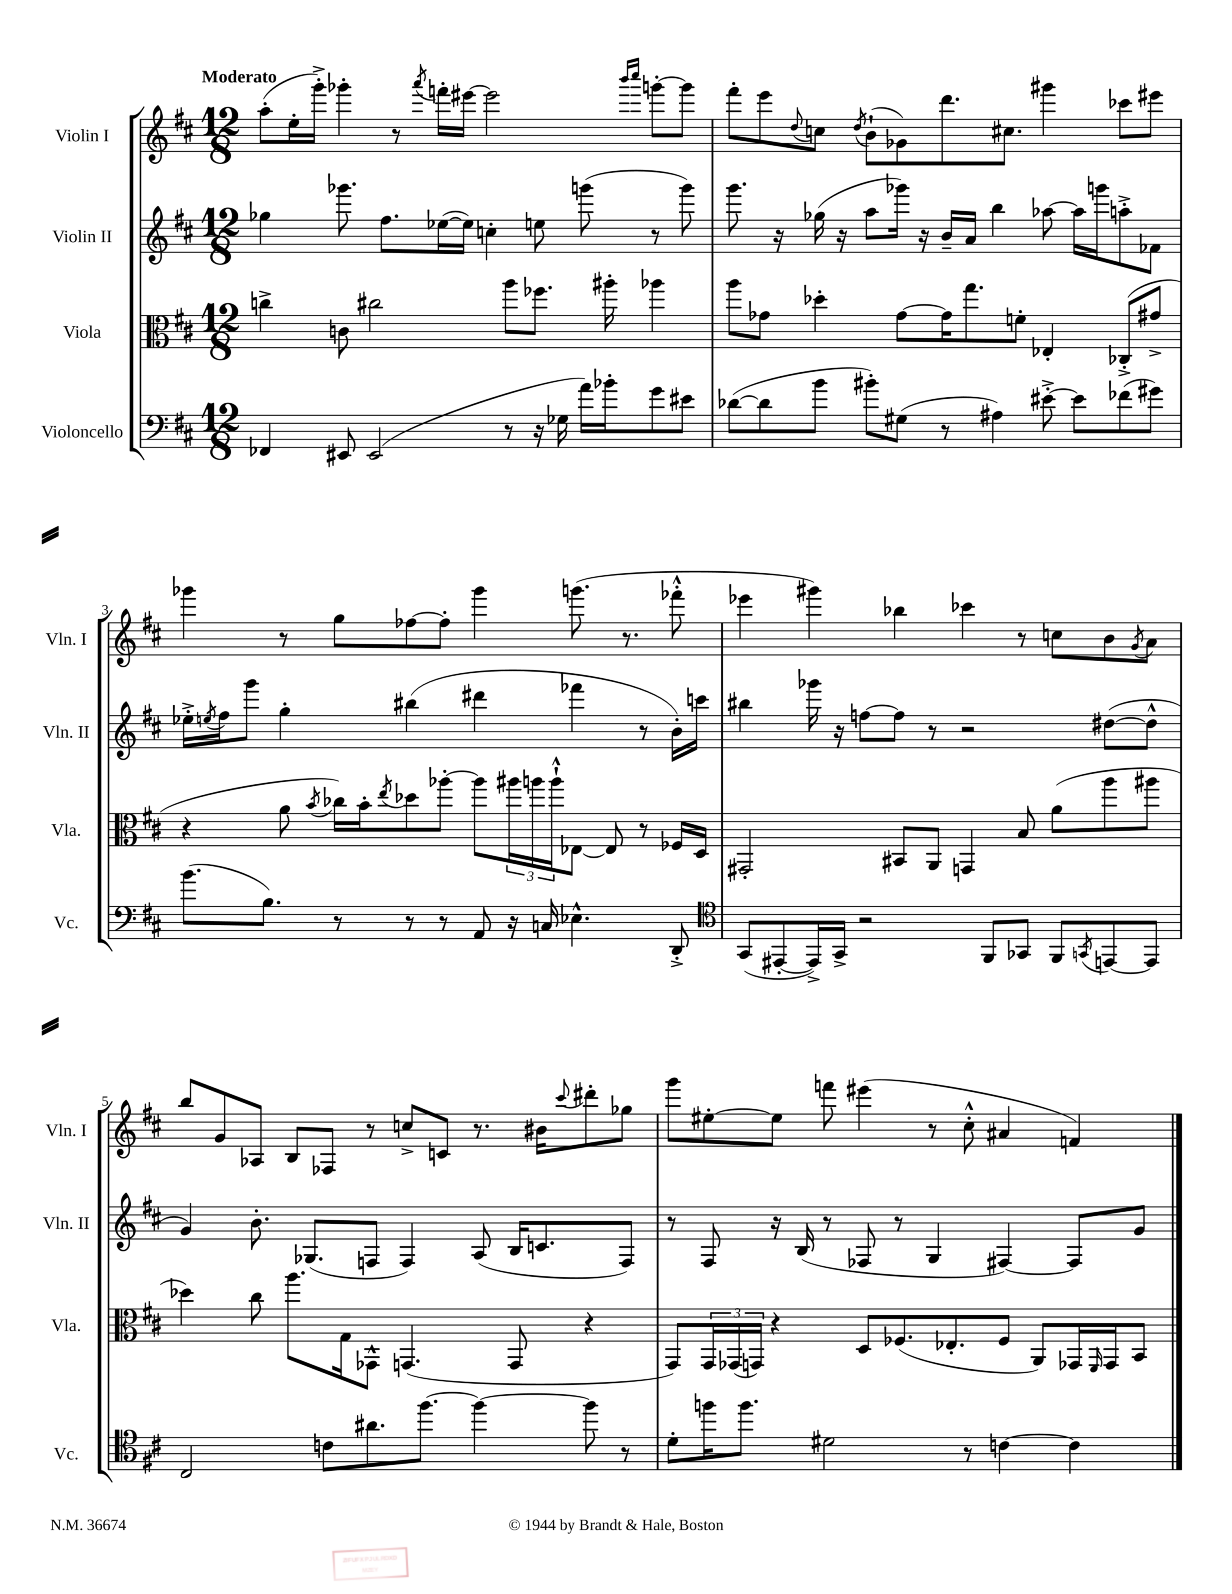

**kern	**kern	**kern	**kern
*part4	*part3	*part2	*part1
*staff4	*staff3	*staff2	*staff1
*I"Violoncello	*I"Viola	*I"Violin II	*I"Violin I
*I'Vc.	*I'Vla.	*I'Vln. II	*I'Vln. I
*clefF4	*clefC3	*clefG2	*clefG2
*k[f#c#]	*k[f#c#]	*k[f#c#]	*k[f#c#]
*M12/8	*M12/8	*M12/8	*M12/8
=1	=1	=1	=1
!	!	!	!LO:TX:a:B:t=Moderato
4FF-X/	4ccn^\	4gg-X\	(8aa'\L
.	.	.	16ee'\L
.	.	.	16ggg'^\JJ)
8EE#X/	8cn\	8.ggg-X\	4ggg-X'\
(2EE#/	2cc#X\	.	.
.	.	8.ff#\L	.
.	.	.	8r
.	.	.	8qaaa/
.	.	([16ee-X\L	16fffn'\LL
.	.	16ee-\JJ])	[16eee#X\JJ
.	.	4ccn'\	2eee#\]
8r	8aa\L	.	.
16r	8.ff-X\J	8een\	.
16G-X\	.	.	.
16a\LL)	.	(8gggn\	.
16b-X'\J	16aa#X'\	.	.
.	.	.	16qqbbb/LL
.	.	.	16qqcccc#/JJ
8g\	4aa-X\	8r	[8gggn'\L
8e#X\J	.	8ggg\)	8ggg\J]
=2	=2	=2	=2
([8d-X\L	8aa\L	8.ggg\	8fff#'\L
8d-\]	8g-X\J	.	8eee\
.	.	16r	.
.	.	.	8qqdd/
8b\J	4dd-X'\	(16gg-X\	8ccn\J
.	.	16r	.
.	.	.	8qdd/
8b#X'\L)	.	8aa\L	(8b`\L
(8G#X\J	[8g-\L	16ggg-X\Jk)	8g-X\)
.	.	16r	.
8r	16g-\K]	16b~/LL	8.ddd\
.	8.gg\	16a/JJ	.
4A#X\)	.	4bb\	.
.	.	.	8.cc#X\J
.	8fn'\J	.	.
[8e#X'^\	4E-X'/	[8aa-X\	4ggg#X\
8e#\L]	.	16aa-\LL]	.
.	.	16gggn\J	.
(8f-X\	(8C-X'^/L	8aan'^\	8ccc-X\L
8g#X\J)	8g#X^/J	8f-X\J	8eee#X\J
!!LO:LB:g=z
=3	=3	=3	=3
(8.b\L	4r	16ee-X'^\LL	4ggg-X\
.	.	8qeen/	.
.	.	16ff#\J	.
.	.	8ggg\J	.
8.B\J)	.	.	.
.	8a\	4gg'\	8r
.	8qb/	.	.
8r	16cc-X\LL)	.	8gg\L
.	16b'\J	.	.
.	8qee/	.	.
8r	8dd-X\	(4bb#X\	[8ff-X\
8r	[8aa-X'\J	.	8ff-'\J]
8AA/	8aa-\L]	4ddd#X\	4ggg-\
16r	24aa#X\L	.	.
.	24aan\	.	.
16Cn/	.	.	.
.	24aa`^^\J	.	.
4.E-X^^\	[8E-X\J	4fff-X\	(8.gggn\
.	8E-/]	.	.
.	.	.	8.r
.	8r	8r	.
8DD'^/	16F-X/LL	16b'\LL)	8fff-X'^^\
.	16D/JJ	16cccn\JJ	.
=4	=4	=4	=4
*clefC4	*	*	*
(8GG/L	2GG#X'/	4bb#X\	4eee-X\
[8EE#X'/	.	.	.
16EE#^/L])	.	16ggg-X\	4ggg#X\)
16GG^/JJ	.	16r	.
2r	.	[8ffn\L	.
.	8BB#X/L	8ff\J]	4bb-X\
.	8AA/J	8r	.
.	4GGn/	2r	4ccc-X\
8FF#/L	.	.	.
8GG-X/J	8B/	.	8r
8FF#/L	(8a\L	.	8ccn\L
8qGGn/	.	.	.
[8EEn/	8aa\	([8dd#X\L	8b\
.	.	.	8qg/
8EE/J]	8aa#X\J	8dd#^^\J]	8a\J
!!LO:LB:g=z
=5	=5	=5	=5
2C#/	4dd-X\)	4g/)	8bb/L
.	.	.	8g/
.	8cc#\	8.b'\	8A-X/J
.	8.aa\L	.	8B/L
.	.	(8.G-X/L	.
8cn\L	.	.	8F-X/J
.	16G\k	.	.
8.a#X\	8GG-X^^\J	8Fn/J	8r
.	(4.GGn/	4F/)	8ccn^/L
[8.ff#\J	.	.	.
.	.	.	8cn/J
4ff#\_	.	(8A/	8.r
.	8GG/	16B/KL	.
.	.	8.cn/	16b#X\KL
.	.	.	8qqccc#/
8ff#\]	4r	.	8ddd#X'\
8r	.	8F/J)	8gg-X\J
=6	=6	=6	=6
8d'\L	8GG/L)	8r	8ggg\L
16ffn\K	24GG/L	8F#/	[8ee#X'\
.	(24GG-X/	.	.
8.ff\J	.	.	.
.	24GGn/JJ)	.	.
.	4r	16r	8ee#\J]
.	.	(16B/	.
2d#X\	.	8r	8fffn\
.	8D/L	8F-X/	(4eee#X\
.	(8.F-X/	8r	.
.	.	4G/	8r
.	8.E-X'/	.	.
8r	.	.	8cc#'^^\
[4cn\	8F-/J	[4F#X/)	4a#X/
.	8AA/L)	.	.
4c\]	16GG-X/L	8F#/L]	4fn/)
.	16qqFF#/	.	.
.	16GG-/J	.	.
.	8BB/J	8g/J	.
==	==	==	==
*-	*-	*-	*-
